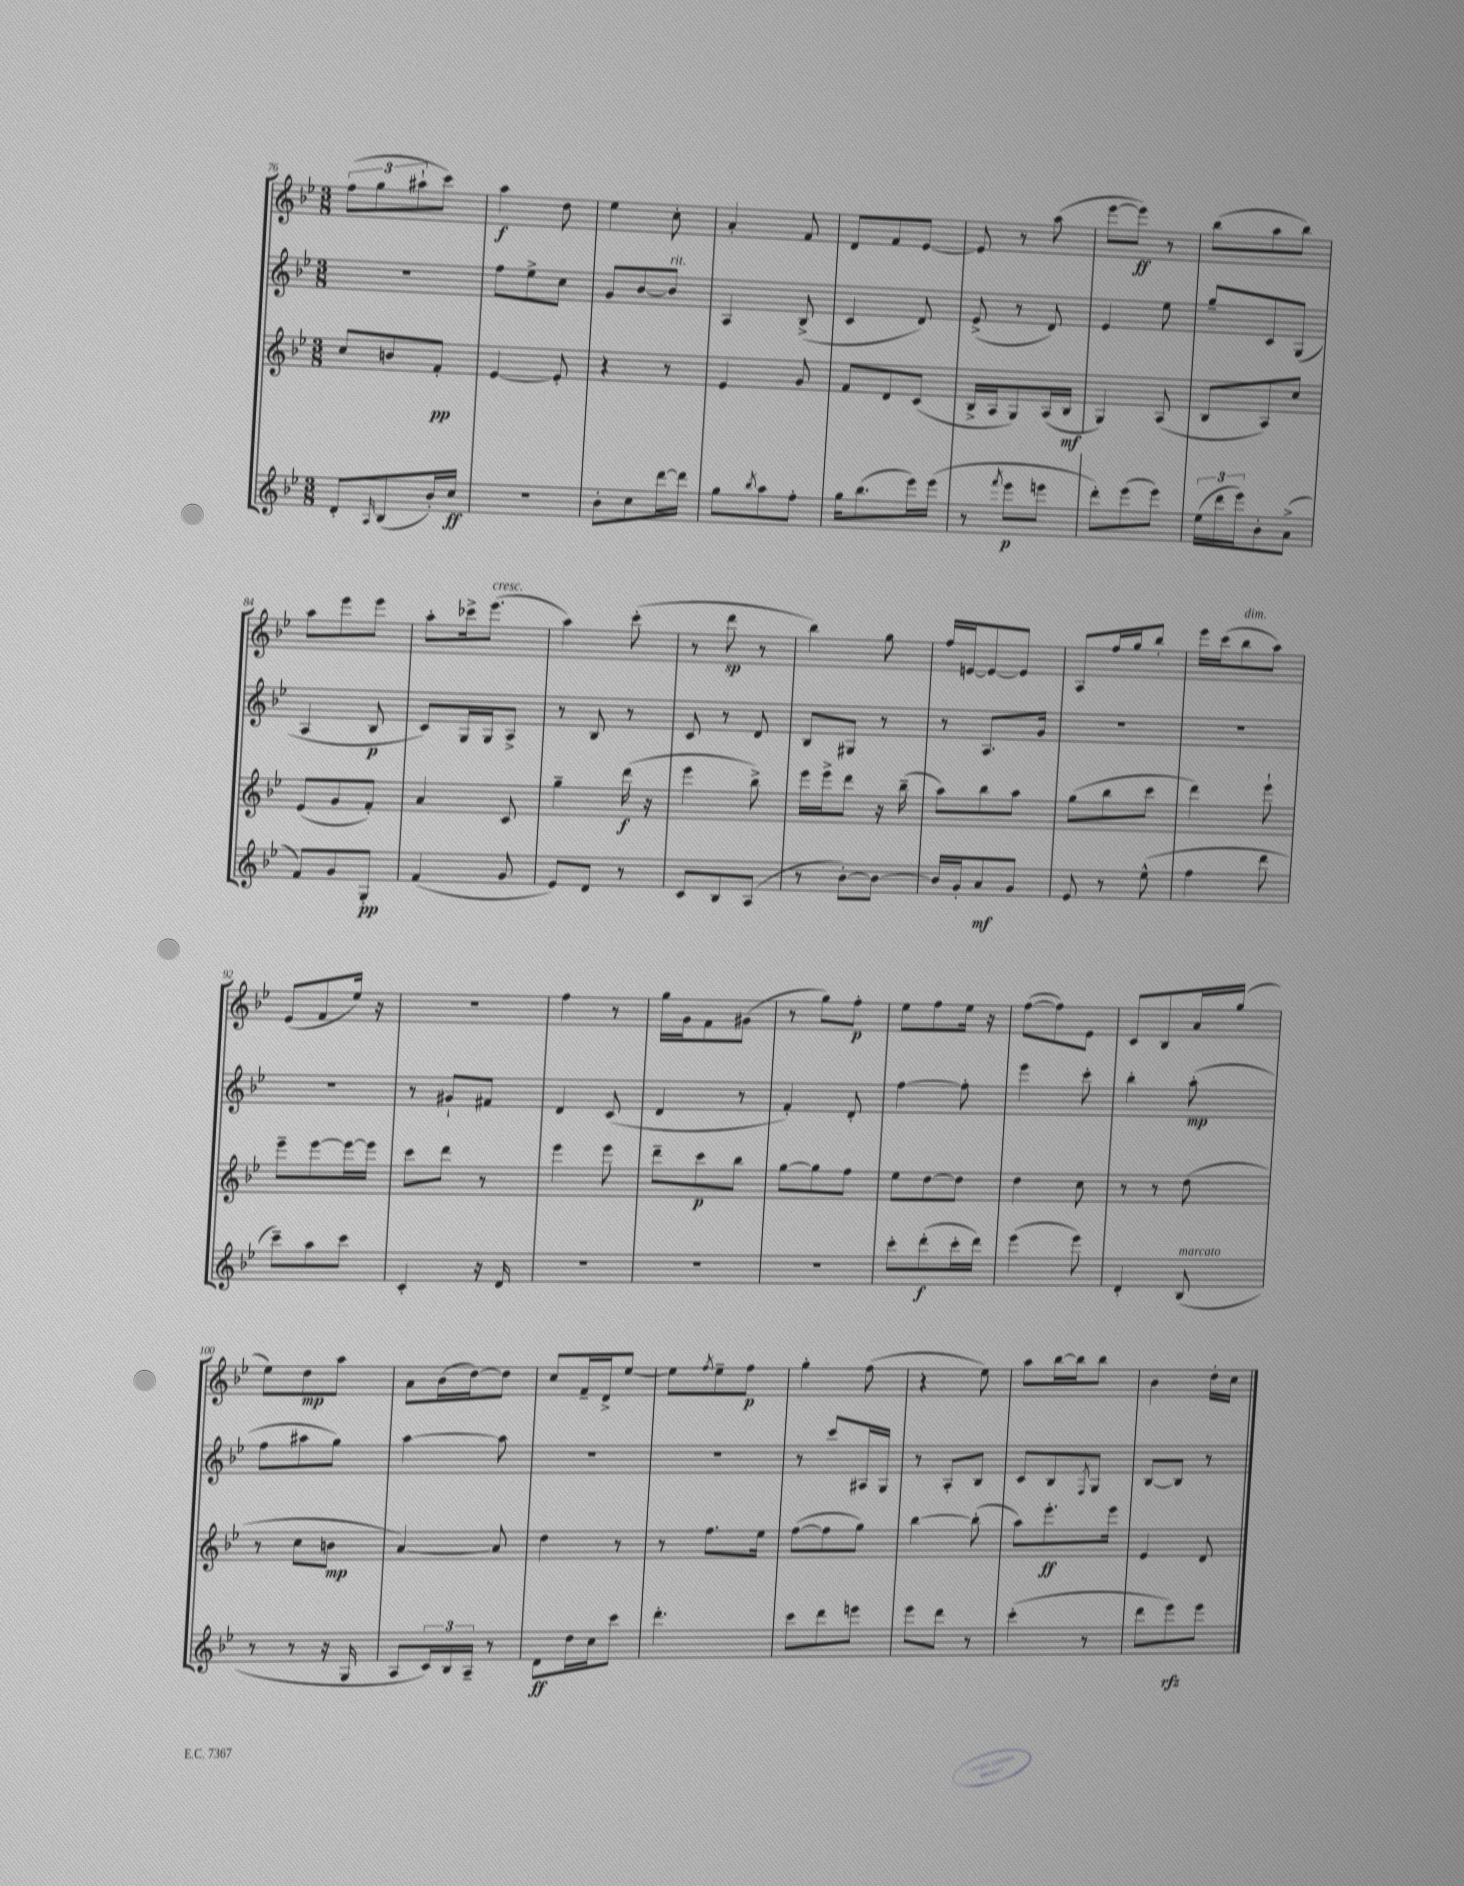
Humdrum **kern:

**kern	**dynam	**kern	**dynam	**kern	**dynam	**kern	**dynam
*part4	*part4	*part3	*part3	*part2	*part2	*part1	*part1
*staff4	*staff4	*staff3	*staff3	*staff2	*staff2	*staff1	*staff1
*clefG2	*	*clefG2	*	*clefG2	*	*clefG2	*
*k[b-e-]	*	*k[b-e-]	*	*k[b-e-]	*	*k[b-e-]	*
*M3/8	*	*M3/8	*	*M3/8	*	*M3/8	*
=76	=76	=76	=76	=76	=76	=76	=76
8d'/L	.	8cc/L	.	4.r	.	(12ff\L	.
.	.	.	.	.	.	12gg\	.
16qqA/	.	.	.	.	.	.	.
(8B-/	.	8bn/	.	.	.	.	.
.	.	.	.	.	.	12aa#X`\	.
16b-'/L)	.	8f'/J	pp	.	.	8ccc\J)	.
16cc/JJ	ff	.	.	.	.	.	.
=77	=77	=77	=77	=77	=77	=77	=77
4.r	.	[4e-/	.	8ff\L	.	4aa\	f
.	.	.	.	8ee-^\	.	.	.
.	.	8e-'/]	.	8cc\J	.	8dd\	.
=78	=78	=78	=78	=78	=78	=78	=78
8b-'\L	.	4r	.	8g/L	.	4ee-\	.
8cc\	.	.	.	[8b-/	.	.	.
!	!	!	!	!LO:TX:a:i:t=rit.	!	!	!
[16ddd\L	.	8r	.	8b-/J]	.	8cc'\	.
16ddd\JJ]	.	.	.	.	.	.	.
=79	=79	=79	=79	=79	=79	=79	=79
8gg\L	.	4e-/	.	4A/	.	4a'/	.
8qbb-/	.	.	.	.	.	.	.
8aa\	.	.	.	.	.	.	.
8ff'\J	.	8g/	.	(8B-^/	.	8f/	.
=80	=80	=80	=80	=80	=80	=80	=80
16gg\KL	.	8f/L	.	4c/	.	8d/L	.
(8.bb-\	.	.	.	.	.	.	.
.	.	8d/	.	.	.	8f/	.
16eee-\L)	.	(8c/J	.	8d/)	.	[8e-/J	.
(16eee-\JJ	.	.	.	.	.	.	.
=81	=81	=81	=81	=81	=81	=81	=81
8r	.	16B-^/LL	.	(8e-^/	.	8e-/]	.
.	.	16A/J	.	.	.	.	.
8qfff/	.	.	.	.	.	.	.
8eee-\L	p	8G/)	.	8r	.	8r	.
8eeen\J	.	(16A/L	.	8d/)	.	(8aa\	.
.	.	16B-/JJ	mf	.	.	.	.
=82	=82	=82	=82	=82	=82	=82	=82
8ddd'\L)	.	4G/)	.	4e-/	.	[8eee-\L	.
(8eee-\	.	.	.	.	.	8eee-\J])	ff
8eee-\J)	.	(8A/	.	8ee-\	.	8r	.
=83	=83	=83	=83	=83	=83	=83	=83
(24ee-\LL	.	8B-/L	.	8gg~/L	.	(8bb-\L	.
24ddd\	.	.	.	.	.	.	.
24eee-\J)	.	.	.	.	.	.	.
8b-'\	.	8A/)	.	8c/	.	8aa\	.
(8a^\J	.	8cc/J	.	(8G/J	.	8bb-\J)	.
!!LO:LB:g=z
=84	=84	=84	=84	=84	=84	=84	=84
8f/L)	.	(8e-/L	.	4A/	.	8aa\L	.
8g/	.	8g/	.	.	.	8eee-\	.
8G'/J	pp	8f'/J)	.	8B-/	p	8eee-\J	.
=85	=85	=85	=85	=85	=85	=85	=85
(4f/	.	4a/	.	8c/L)	.	8aa'\L	.
.	.	.	.	16G/L	.	16ccc-X^\k	.
!	!	!	!	!	!	!LO:TX:a:i:t=cresc.	!
.	.	.	.	16G/J	.	(8.eee-\J	.
8g/	.	8c/	.	8A^/J	.	.	.
=86	=86	=86	=86	=86	=86	=86	=86
8e-/L)	.	4gg~\	.	8r	.	4aa\)	.
8d/J	.	.	.	8B-/	.	.	.
8r	.	(16ddd\	f	8r	.	(8ccc'\	.
.	.	16r	.	.	.	.	.
=87	=87	=87	=87	=87	=87	=87	=87
8c/L	.	4eee-\	.	8c/	.	8r	.
8B-/	.	.	.	8r	.	8ddd\	sp
(8A/J	.	8bb-^\)	.	8d/	.	8r	.
=88	=88	=88	=88	=88	=88	=88	=88
8r	.	16eee-\LL	.	8B-/L	.	4bb-\)	.
.	.	16eee-^\J	.	.	.	.	.
[8b-'\L)	.	8ddd\J	.	8G#X/J	.	.	.
8b-\J_	.	16r	.	8r	.	8gg\	.
.	.	(16bb-~\	.	.	.	.	.
=89	=89	=89	=89	=89	=89	=89	=89
16b-/LL]	.	8aa\L)	.	8r	.	16ff/LL	.
16g'/J	.	.	.	.	.	[16en/J	.
8a/	mf	8bb-\	.	8.A/L	.	8e/_	.
8g/J	.	8aa\J	.	.	.	8e/J]	.
.	.	.	.	16g/Jk	.	.	.
=90	=90	=90	=90	=90	=90	=90	=90
8e-/	.	(8gg\L	.	4.r	.	8A/L	.
8r	.	8bb-\	.	.	.	16ff/L	.
.	.	.	.	.	.	16gg/J	.
(8ee-^^\	.	8ccc\J	.	.	.	8bb-'/J	.
=91	=91	=91	=91	=91	=91	=91	=91
4ff\	.	4ddd\)	.	4.r	.	16eee-\LL	.
.	.	.	.	.	.	(16ccc\J	.
!	!	!	!	!	!	!LO:TX:a:i:t=dim.	!
.	.	.	.	.	.	8bb-\	.
8ddd\	.	8eee-`\	.	.	.	8aa\J)	.
!!LO:LB:g=z
=92	=92	=92	=92	=92	=92	=92	=92
8ccc~\L)	.	8eee-~\L	.	4.r	.	(8e-/L	.
8aa\	.	[8eee-\	.	.	.	8f/	.
8ccc\J	.	16eee-\L_	.	.	.	16ee-/Jk)	.
.	.	16eee-\JJ]	.	.	.	16r	.
=93	=93	=93	=93	=93	=93	=93	=93
4c'/	.	8ccc\L	.	8r	.	4.r	.
.	.	8ddd\J	.	8g#X`/L	.	.	.
16r	.	8r	.	8f#X/J	.	.	.
16d/	.	.	.	.	.	.	.
=94	=94	=94	=94	=94	=94	=94	=94
4.r	.	4eee-\	.	4d/	.	4ff\	.
.	.	8eee-\	.	(8c/	.	8r	.
=95	=95	=95	=95	=95	=95	=95	=95
4.r	.	8ddd~\L	.	4d/	.	16gg\LL	.
.	.	.	.	.	.	16g\J	.
.	.	8ccc\	p	.	.	8f\	.
.	.	8bb-\J	.	8r	.	(8g#X\J	.
=96	=96	=96	=96	=96	=96	=96	=96
4.r	.	[8gg\L	.	4f'/)	.	8r	.
.	.	8gg\]	.	.	.	8gg\L)	.
.	.	8ff\J	.	8d'/	.	8ff'\J	p
=97	=97	=97	=97	=97	=97	=97	=97
8ccc'\L	.	8ee-\L	.	[4ff\	.	8ee-\L	.
(8ddd'\	f	[8dd\	.	.	.	8ff\	.
16ccc'\L	.	8dd\J]	.	8ff'\]	.	16ee-\Jk	.
16ddd\JJ)	.	.	.	.	.	16r	.
=98	=98	=98	=98	=98	=98	=98	=98
(4eee-\	.	4dd\	.	4eee-\	.	([8ff\L	.
.	.	.	.	.	.	8ff\])	.
8eee-\)	.	8cc\	.	8ccc'\	.	8e-\J	.
=99	=99	=99	=99	=99	=99	=99	=99
4d'/	.	8r	.	4bb-'\	.	8c/L	.
.	.	8r	.	.	.	8B-/	.
!LO:TX:a:i:t=marcato	!	!	!	!	!	!	!
(8B-/	.	(8dd\	.	(8aa'\	mp	16a/L	.
.	.	.	.	.	.	(16gg/JJ	.
!!LO:LB:g=z
=100	=100	=100	=100	=100	=100	=100	=100
8r	.	8r	.	8ff\L	.	8ee-\L)	.
8r	.	8cc\L	.	8aa#X\	.	8dd\	mp
16r	.	8bn\J	mp	8gg\J)	.	8aa\J	.
16G/	.	.	.	.	.	.	.
=101	=101	=101	=101	=101	=101	=101	=101
8A/L	.	[4a/)	.	[4aa\	.	8a\L	.
24c/L)	.	.	.	.	.	(16b-\L	.
24B-/	.	.	.	.	.	.	.
.	.	.	.	.	.	[16dd\J)	.
24A~/JJ	.	.	.	.	.	.	.
8r	.	8a/]	.	8aa\]	.	8dd\J]	.
=102	=102	=102	=102	=102	=102	=102	=102
8d\L	ff	4dd\	.	4.r	.	8cc/L	.
16dd\L	.	.	.	.	.	16f~/L	.
16cc\J	.	.	.	.	.	16d^/J	.
8ccc\J	.	8r	.	.	.	[8ee-/J	.
=103	=103	=103	=103	=103	=103	=103	=103
4.ddd'\	.	8r	.	4.r	.	8ee-\L]	.
.	.	.	.	.	.	8qff/	.
.	.	8.ff\L	.	.	.	8ee-~\	.
.	.	.	.	.	.	8ff\J	p
.	.	16ee-\Jk	.	.	.	.	.
=104	=104	=104	=104	=104	=104	=104	=104
8ccc\L	.	([8ff\L	.	8r	.	4gg'\	.
8ddd\	.	8ff\]	.	8ccc/L	.	.	.
8eeen\J	.	8gg\J)	.	16A#X/L	.	(8ff\	.
.	.	.	.	16G/JJ	.	.	.
=105	=105	=105	=105	=105	=105	=105	=105
8eee-\L	.	[4bb-\	.	8r	.	4r	.
8ddd\J	.	.	.	8A'/L	.	.	.
8r	.	(8bb-'\]	.	8B-/J	.	8ee-\)	.
=106	=106	=106	=106	=106	=106	=106	=106
(4ccc'\	.	8aa\L)	.	8c/L	.	8aa\L	.
.	.	8.eee-'\	ff	8B-/	.	[16bb-\L	.
.	.	.	.	.	.	16bb-\J]	.
.	.	.	.	8qF/	.	.	.
8r	.	.	.	8G/J	.	8bb-\J	.
.	.	16eee-\Jk	.	.	.	.	.
=107	=107	=107	=107	=107	=107	=107	=107
8ddd\L	.	4e-/	.	[8B-/L	.	4b-\	.
8eee-\)	rfz	.	.	8B-/J]	.	.	.
8eee-\J	.	8d/	.	8r	.	16dd'\LL	.
.	.	.	.	.	.	16cc\JJ	.
==	==	==	==	==	==	==	==
*-	*-	*-	*-	*-	*-	*-	*-
